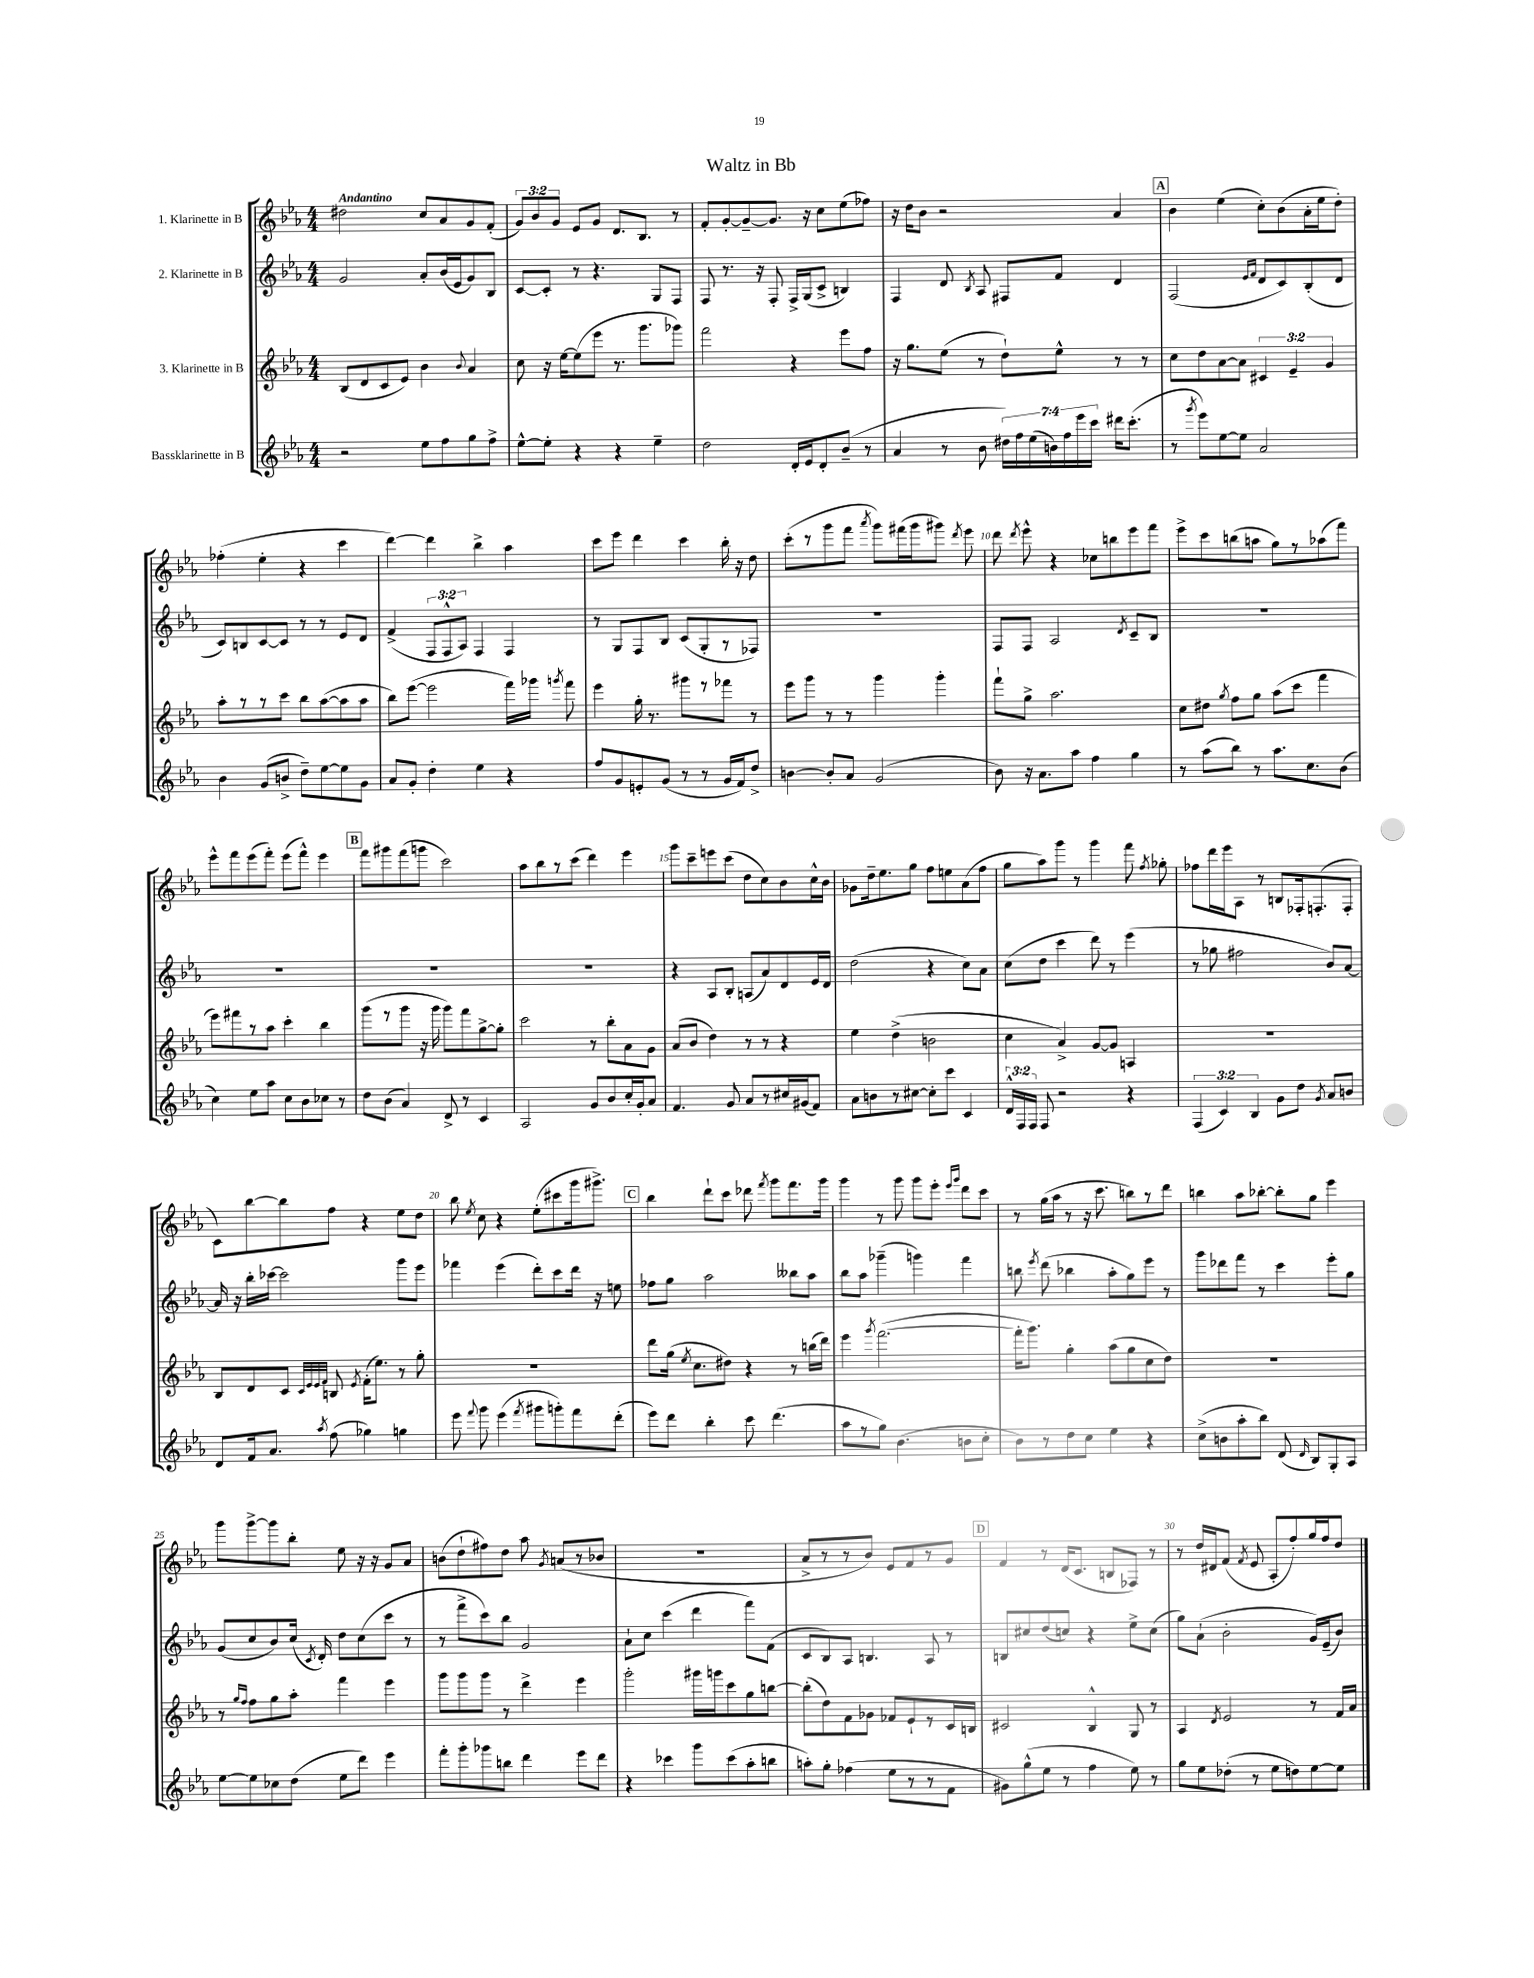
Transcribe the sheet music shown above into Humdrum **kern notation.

**kern	**kern	**kern	**kern
*part4	*part3	*part2	*part1
*staff4	*staff3	*staff2	*staff1
*I"Bassklarinette in B	*I"3. Klarinette in B	*I"2. Klarinette in B	*I"1. Klarinette in B
*clefG2	*clefG2	*clefG2	*clefG2
*k[b-e-a-]	*k[b-e-a-]	*k[b-e-a-]	*k[b-e-a-]
*M4/4	*M4/4	*M4/4	*M4/4
=1	=1	=1	=1
!	!	!	!LO:TX:a:B:t=Andantino
2r	(8B-/L	2g/	2dd#X\
.	8d/	.	.
.	8c/	.	.
.	8e-/J)	.	.
8ee-\L	4b-\	8a-'/L	8cc/L
8ff\	.	(16b-/L	8a-/
.	.	16e-/J	.
.	8qqb-/	.	.
8gg\	4a-/	8g/)	8g/
8ff^\J	.	8B-/J	(8f'/J
=2	=2	=2	=2
[8ee-^^\L	8cc\	[8c/L	12g/L)
.	.	.	12b-/
8ee-'\J]	16r	8c'/J]	.
.	.	.	12g/J
.	[16ee-\KL	.	.
4r	(8ee-\]	8r	8e-/L
.	8eee-\J	4.r	8g/J
4r	8.r	.	8.d/L
.	8.ggg\L	.	8.B-/J
4ee-~\	.	8G/L	.
.	8ggg-X\J)	8F/J	8r
=3	=3	=3	=3
2dd\	2fff\	8F/	8f'/L
.	.	8.r	[8g'/
.	.	.	8g~/_
.	.	16r	.
.	.	8F'/	8.g/J]
16d'/LL	4r	16F^/LL	.
16e-/J	.	(16G/J	16r
8d'/	.	8c^/J	8cc\L
(8b-~/J	8eee-\L	4Bn/)	(8ee-\
8r	8ff\J	.	8ff-X\J)
=4	=4	=4	=4
4a-/	16r	4F/	16r
.	8.gg\L	.	16dd\KL
.	.	.	8b-\J
8r	(8ee-\J	8d/	2r
.	.	8qB-/	.
8b-\	8r	8A-/	.
28dd#X\LL)	8dd`\L)	8F#X/L	.
28ff\	.	.	.
(28ee-\	.	.	.
28bn\)	.	.	.
.	8ee-^^\J	8f/J	.
28ff\	.	.	.
28eee-\	.	.	.
28ccc\JJ	.	.	.
16ddd#X\KL	8r	4d/	4a-/
(8.ccc'\J	.	.	.
.	8r	.	.
!!LO:REH:place=s1:t=A
=5	=5	=5	=5
8r	8cc\L	(2F/	4b-\
8qggg/	.	.	.
8eee-\L)	8dd\	.	.
[8ee-\	[8a-\	.	(4ee-\
8ee-\J]	8a-\J]	.	.
.	.	16qqe-/LL	.
.	.	16qqf/JJ	.
2a-/	6c#X/	8d/L	8cc'\L)
.	.	8c/)	(8b-\
.	6e-~/	.	.
.	.	(8B-'/	16a-'\L
.	.	.	16ee-\J
.	6g/	.	.
.	.	8d/J	8dd'\J)
!!LO:LB:g=z
=6	=6	=6	=6
4b-\	8aa-'\L	8c/L)	(4ff-X'\
.	8r	8Bn/	.
(8g/L	8r	[8c/	4ee-'\
8bn^/J	8ccc\J	8c/J]	.
8dd~\L)	8bb-\L	8r	4r
[8ee-\	([8aa-\	8r	.
8ee-\]	8aa-\]	8e-/L	4ccc\
8g\J	8aa-\J	8d/J	.
=7	=7	=7	=7
8a-/L	8bb-\L)	(4f^/	[4ddd\)
8g'/J	([8eee-\J	.	.
4dd'\	2eee-\]	12F/L	4ddd\]
.	.	12F^^/	.
.	.	12A-/J)	.
4ee-\	.	4F/	4bb-^\
4r	16fff\LL)	4F/	4aa-\
.	16ggg-X\JJ	.	.
.	8qgggn/	.	.
.	8fff\	.	.
=8	=8	=8	=8
8ff/L	4eee-\	8r	8ccc\L
8g/	.	8G/L	8eee-\J
8en'/	16gg'\	8F/	4ddd\
.	8.r	.	.
(8g/J	.	8B-/J	.
8r	8ggg#X\L	(8c/L	4ccc\
8r	8r	8G'/	.
16g/LL	8fff-X\J	8r	16bb-'\
16f/J)	.	.	16r
8dd^/J	8r	8F-X/J)	8dd\
=9	=9	=9	=9
[4bn\	8eee-\L	1r	(8ccc'\L
.	8ggg\J	.	8r
8b'/L]	8r	.	8ggg\
8a-/J	8r	.	8fff\J
.	.	.	8qaaa-/
(2g/	4ggg\	.	8ggg\L)
.	.	.	(16fff#X\L
.	.	.	16ggg\J
.	4ggg'\	.	8ggg#X\J)
.	.	.	8qddd/
.	.	.	8eee-\
=10	=10	=10	=10
8b-\)	8fff`\L	8F/L	8ddd\
.	.	.	8qddd/
16r	8gg^\J	8F/J	8eee-^^\
8.a-\L	.	.	.
.	2.aa-\	2A-/	4r
8aa-\J	.	.	.
4ff\	.	.	8cc-X\L
.	.	.	8bbn\
.	.	8qd/	.
4gg\	.	8c~/L	8eee-\
.	.	8B-/J	8fff\J
=11	=11	=11	=11
8r	8cc\L	1r	8eee-^\L
(8aa-\L	8dd#X\J	.	8ccc\
.	8qgg/	.	.
8bb-\J)	8ff\L	.	(8bbn\
8r	8gg\J	.	8aan\J
8.aa-\L	(8aa-\L	.	8gg\L)
.	8ccc\J	.	8r
8.cc\	.	.	.
.	4fff\	.	(8aa-X\
(8b-\J	.	.	8fff\J)
!!LO:LB:g=z
=12	=12	=12	=12
4cc\)	8eee-\L)	1r	8eee-^^\L
.	8fff#X\	.	8fff\
8ee-\L	8r	.	(8eee-\
8aa-\J	8aa-\J	.	8fff'\J)
8cc\L	4ccc'\	.	(8eee-\L
8b-\	.	.	8fff^^\J)
8cc-X\J	4bb-\	.	4eee-\
8r	.	.	.
!!LO:REH:place=s1:t=B
=13	=13	=13	=13
8dd\L	(8ggg\L	1r	8fff\L
(8b-\J	8r	.	8ggg#X\
4a-/)	8ggg\J	.	(8fff\
.	16r	.	8gggn\J
.	16ggg\	.	.
8d^/	8ggg\L)	.	2ccc\)
8r	8fff\	.	.
4c/	[8gg^\	.	.
.	8gg'\J]	.	.
=14	=14	=14	=14
2A-/	2ccc\	1r	8aa-\L
.	.	.	8bb-\
.	.	.	8r
.	.	.	(8ccc\J
8g/L	8r	.	4ddd\)
8b-/	8bb-'\L	.	.
16cc'/L	8a-\	.	4eee-\
16g'/J	.	.	.
8a-/J	8g\J	.	.
=15	=15	=15	=15
4.f/	(8a-/L	4r	8ggg\L
.	8b-/J	.	8ccc~\
.	4dd\)	8A-/L	8eeen\
8g/	.	8B-'/J	(8ccc\J
8a-/L	8r	(8An/L	8dd\L
8r	8r	8a-/)	8cc\)
16cc#X/L	4r	8d/	8b-\
(16g#X/J	.	.	.
8f/J)	.	16e-/L	16cc^^\L
.	.	16d/JJ	16b-\JJ
=16	=16	=16	=16
8a-\L	4ee-\	(2dd\	8g-X\L
8bn\	.	.	16dd~\k
.	.	.	8.ee-\
8r	(4dd^\	.	.
[8cc#X\J	.	.	8gg\J
8cc#'\L]	2bn\	4r	8ff\L
8ccc\J	.	.	8een\
4c/	.	8cc\L)	(8a-\
.	.	8a-\J	8ff\J
=17	=17	=17	=17
24d^^/LL	4cc\	(8cc\L	8gg\L
24F/	.	.	.
24F/JJ	.	.	.
8F/	.	8dd\J	8aa-\)
2r	4a-^/)	4ccc\	8ggg\J
.	.	.	8r
.	[8g/L	8ddd\)	4ggg\
.	8g/J]	8r	.
4r	4An/	(4eee-\	8fff\
.	.	.	8qff/
.	.	.	8gg-X'\
=18	=18	=18	=18
(6F/	1r	8r	8ff-X\L
.	.	8gg-X\	16ddd\L
6c/)	.	.	.
.	.	.	16eee-\J
.	.	2ff#X\	8A-\J
6B-/	.	.	.
.	.	.	8r
8g\L	.	.	8Bn/L
8dd\J	.	.	16F-X'/k
.	.	.	(8.Fn'/
8qg/	.	.	.
8a-/L	.	8b-/L)	.
8bn/J	.	[8a-/J	8F'/J
!!LO:LB:g=z
=19	=19	=19	=19
8d/L	8B-/L	16a-/]	8c\L)
.	.	16r	.
16f/k	8d/	16bb-'\LL	[8bb-\
8.a-/J	.	[16ccc-X\JJ	.
.	8c/J	2ccc-\]	8bb-\]
.	32qqc/LLL	.	.
.	32qqe-/	.	.
.	32qqe-/	.	.
8qaa-/	32qqf/JJJ	.	.
(8ff\	8Bn/	.	8ff\J
.	8qe-/	.	.
4gg-X\)	(16f'\KL	.	4r
.	8.ee-\J)	.	.
4ggn\	8r	8ggg\L	8ee-\L
.	8gg'\	8eee-\J	8dd\J
=20	=20	=20	=20
8eee-\	1r	4fff-X\	8bb-\
8qqfff/	.	.	8qee-/
8ggg\	.	.	8cc\
(4eee-\	.	(4eee-\	4r
8qfff/	.	.	.
8ggg#X\L	.	8ddd'\L)	(8ee-'\L
8gggn'\)	.	8ccc\	8ccc#X\
8fff\	.	16ddd\Jk	16ggg\k
.	.	16r	8.ggg#X^\J)
(8ddd'\J	.	8een\	.
!!LO:REH:place=s1:t=C
=21	=21	=21	=21
8eee-\L)	8ddd\L	8ff-X\L	4bb-\
8ddd\J	(16gg\Jk	8gg\J	.
.	8qee-/	.	.
.	8.cc\L	.	.
4bb-'\	.	2aa-\	8ddd`\L
.	8dd#X\J)	.	8ccc\J
8ccc\	4r	.	8ddd-X\
.	.	.	8qfff/
(4.ddd\	.	.	8ggg\L
.	8r	8bb--X\L	8.fff\
.	(16bbn\LL	8aa-\J	.
.	16ddd\JJ)	.	16ggg\Jk
=22	=22	=22	=22
8aa-\L	4eee-\	8bb-\L	4ggg\
8r	.	8aa-\J	.
.	8qggg/	.	.
8gg\J)	([2.fff\	(4ggg-X~\	8r
(4.b-\	.	.	8ggg\
.	.	4gggn\)	8ggg\L
.	.	.	8eee-'\J
.	.	.	16qqeee-/LL
.	.	.	16qqggg/JJ
8bn\L	.	4fff\	8ddd\L
8cc'\J	.	.	8ccc\J
=23	=23	=23	=23
8b-\L)	16fff'\KL]	8bbn\	8r
.	8.ggg\J)	.	.
.	.	8qeee-/	.
8r	.	(8ddd\	(16gg\LL
.	.	.	16aa-\JJ
8dd\	4gg'\	4bb-X\	8r
8cc\J	.	.	16r
.	.	.	8.ccc\
4ee-\	(8aa-\L	8aa-'\L	.
.	8gg\	8gg\)	8bbn\L)
4r	8cc\	8eee-\J	8r
.	8dd\J)	8r	8ddd\J
=24	=24	=24	=24
(8cc^\L	1r	8ggg\L	4bbn\
8bn\	.	8ddd-X\	.
8aa-'\	.	8fff\J	8aa-\L
8bb-\J)	.	8r	[8bb-X'\J
(8d/	.	4ccc\	8bb-'\L]
16qqd/	.	.	.
8B-/L)	.	.	8gg\J
8G'/	.	8eee-'\L	4eee-\
8A-/J	.	8gg\J	.
!!LO:LB:g=z
=25	=25	=25	=25
[8ee-\L	8r	(8g/L	8ggg\L
.	16qqgg/LL	.	.
.	16qqff/JJ	.	.
8ee-\]	8ff\L	8cc/	[8ggg^\
8cc-X\	8gg\	8b-/)	8ggg\]
(8dd\J	8aa-'\J	(16cc/Jk	8bb-'\J
.	.	8qc/	.
.	.	16d'/)	.
8ee-\L	4fff\	8dd\L	8ee-\
8ddd\J)	.	(8cc\	16r
.	.	.	16r
4eee-\	4eee-\	8ccc\J	8g/L
.	.	8r	8a-/J
=26	=26	=26	=26
8fff'\L	8ggg\L	8r	(8bn\L
8ggg'\	8ggg\	8fff^\L	8dd`\
8ggg-X\	8ggg\J	8ccc\)	8ff#X\)
8bbn\J	8r	8bb-\J	8dd\J
4ddd\	4ddd^\	2g/	8aa-\
.	.	.	8qg/
.	.	.	(8an/L
8eee-\L	4eee-\	.	8r
8ddd\J	.	.	8b-X/J
=27	=27	=27	=27
4r	2ggg'\	8a-`\L	1r
.	.	8cc\J	.
4ccc-X\	.	(4ccc\	.
8ggg\L	16ggg#X\LL	4ddd\	.
.	16gggn\J	.	.
(8ccc-\	8ccc\	.	.
8aa-'\	8gg\	8fff\L)	.
8bbn\J	[8bbn\J	(8f\J	.
=28	=28	=28	=28
8aan'\L)	(8bb'\L]	8c/L	8a-^/L
8gg'\J	8dd\)	8B-/)	8r
(4ff-X\	8f\	8A-/J	8r
.	8g-X\J	4.Bn/	8b-/J)
8ee-\L	8f-X/L	.	8e-/L
8r	8e-`/	.	8f/
8r	8r	8A-/	8r
8f\J	16c/L	8r	8g/J
.	16Bn/JJ	.	.
!!LO:REH:place=s1:t=D
=29	=29	=29	=29
8g#X\L)	2c#X/	8Bn/L	4f/
(8gg^^\	.	8cc#X/	.
8ee-\J	.	(8dd/	8r
8r	.	8ccn/J)	(16d/KL
.	.	.	8.c/J
4ff\	4B-^^/	4r	.
.	.	.	8Bn/L
8ee-\)	8G/	8ee-^\L	8F-X/J)
8r	8r	(8cc\J	8r
=30	=30	=30	=30
8gg\L	4A-/	8gg\L)	8r
8ee-\	.	(8a-`\J	16dd/LL
.	.	.	16d#X/J
.	8qd/	.	.
(8dd-X'\J	2e-/	2b-'\	(8f/J
.	.	.	8qf/
8r	.	.	8e-/
8ee-\L	.	.	8A-'/L
8ddn\)	.	.	8ff'/)
[8ee-\	8r	16g/LL)	16gg/L
.	.	(16e-~/J	16ff/J
8ee-\J]	16f/LL	8b-/J)	8dd/J
.	16a-/JJ	.	.
==	==	==	==
*-	*-	*-	*-
